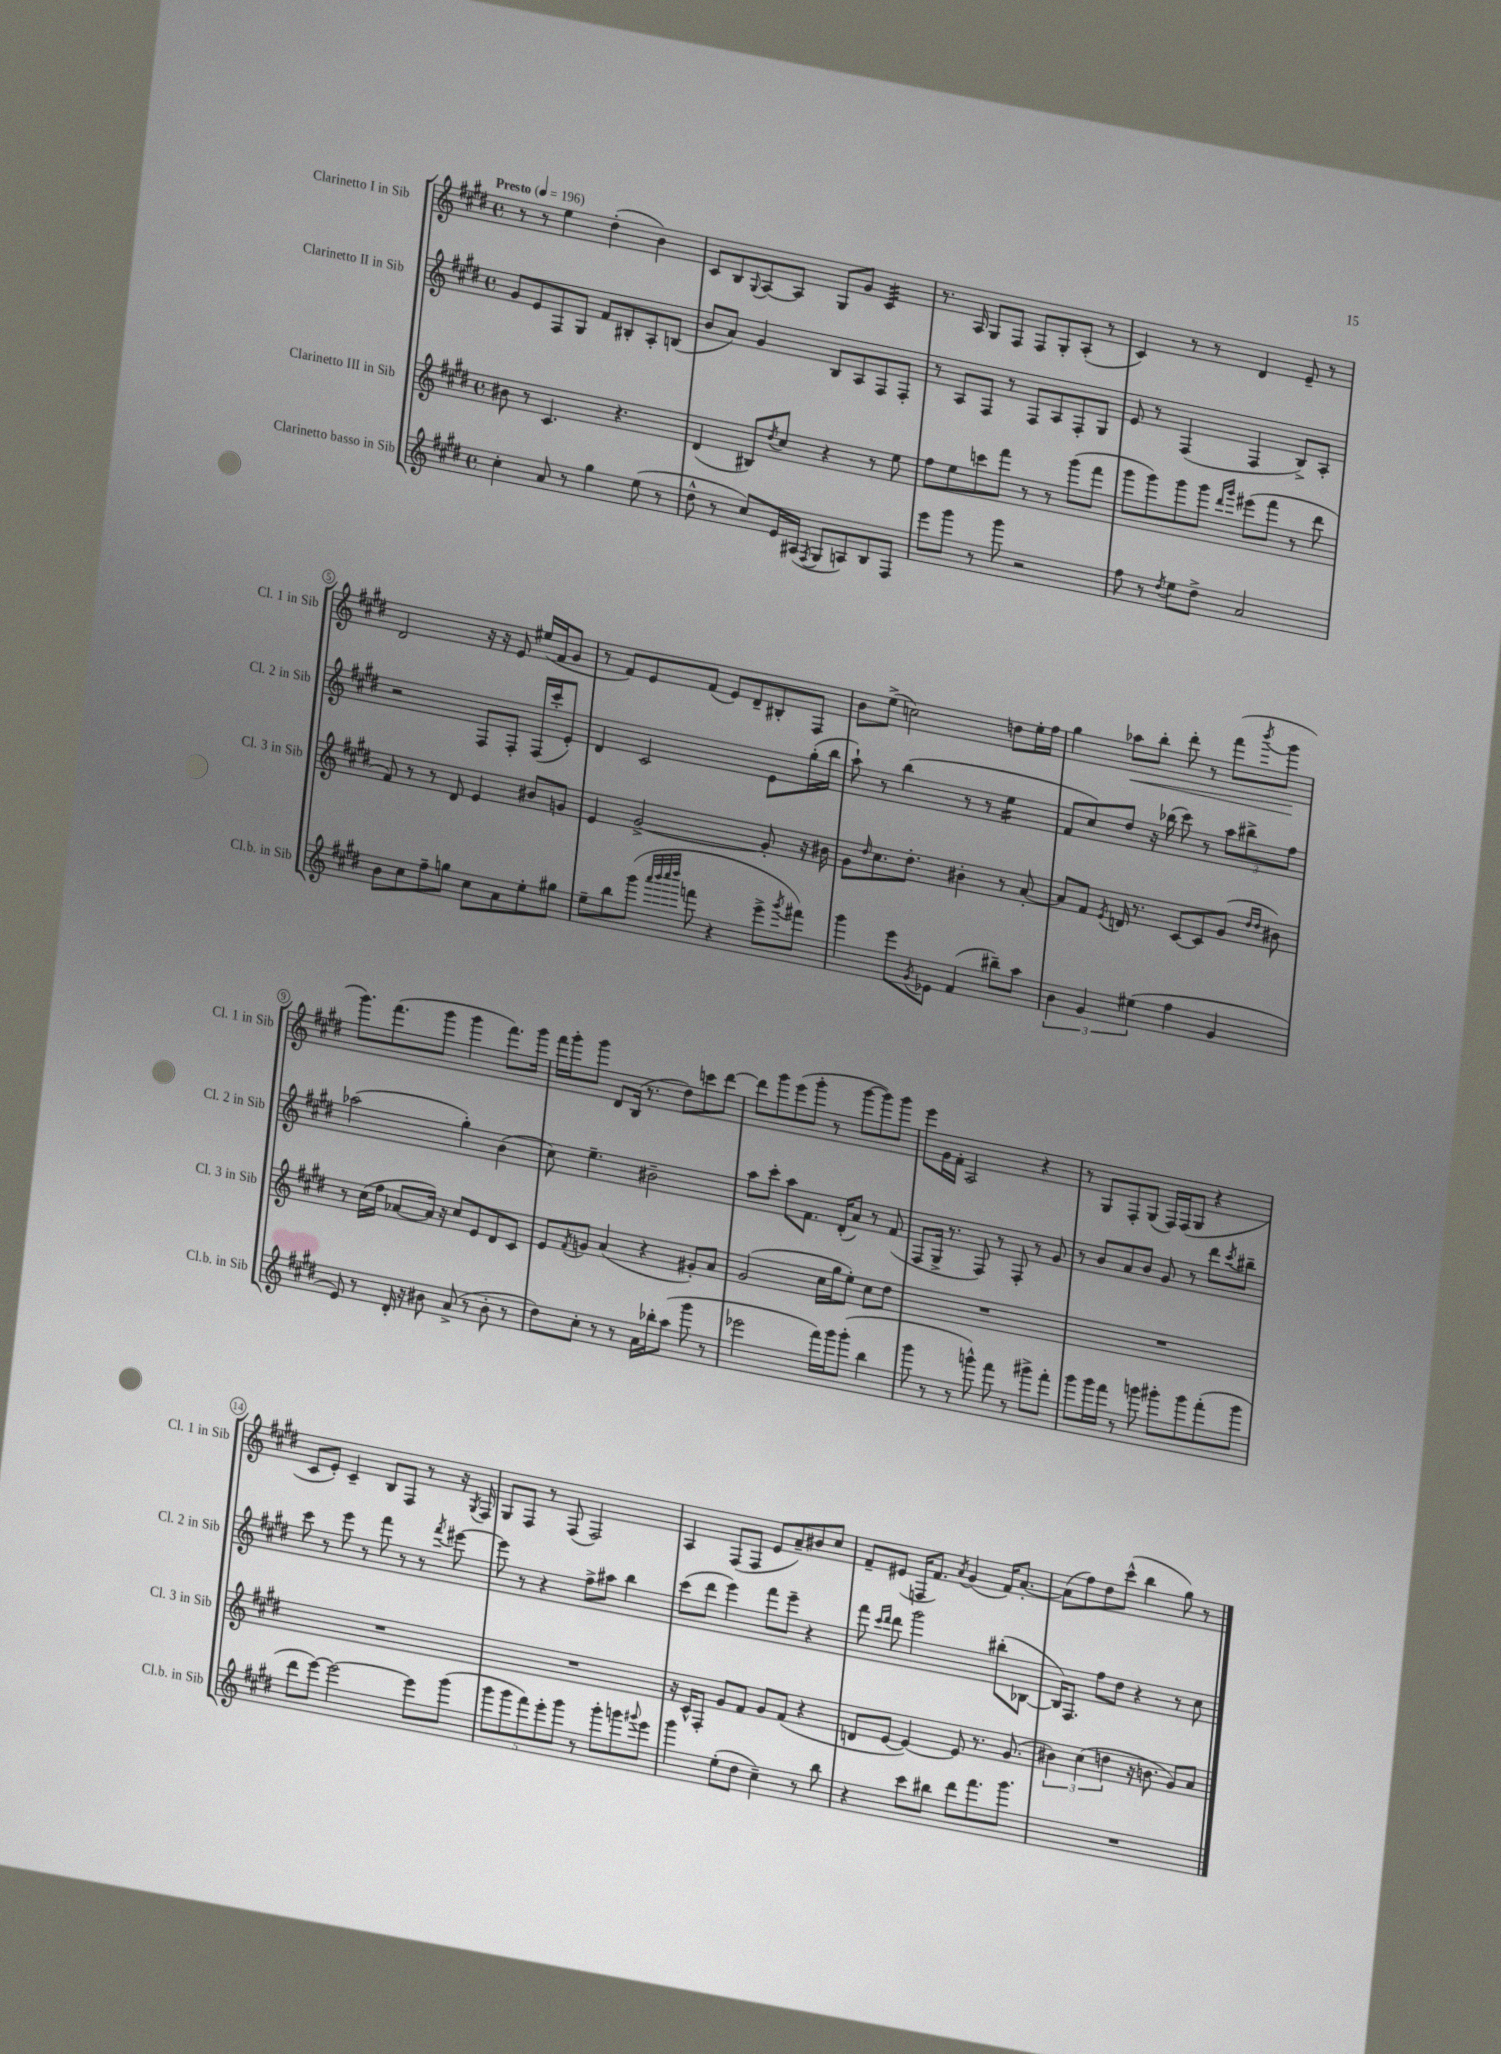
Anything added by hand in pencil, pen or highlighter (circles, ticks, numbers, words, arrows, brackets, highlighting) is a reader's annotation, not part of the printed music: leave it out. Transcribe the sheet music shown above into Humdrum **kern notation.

**kern	**kern	**kern	**kern
*staff4	*staff3	*staff2	*staff1
*clefG2	*clefG2	*clefG2	*clefG2
*k[f#c#g#d#]	*k[f#c#g#d#]	*k[f#c#g#d#]	*k[f#c#g#d#]
*M4/4	*M4/4	*M4/4	*M4/4
*met(c)	*met(c)	*met(c)	*met(c)
*MM196	*MM196	*MM196	*MM196
4cc#'	8b#	8g#	8r
.	8r	8e	8r
8a	4.c#	8F#	4ee
8r	.	8G#	.
4gg#	.	8f#	(4dd#'
.	4.r	8B#'	.
(8ee	.	8A'	4b)
8r	.	(8B	.
=	=	=	=
8dd#^^	(4d#	8b	8c#
8r	.	8a)	8B
.	.	.	8qqG#
8cc#)	8B#)	4g#	[8A
.	8qdd#	.	.
16e	8cc#	.	8A]
(16A#	.	.	.
8qF#	.	.	.
8G#	4r	8B	8G#
8A)	.	8A	8g#
8B	8r	8F#	4c#
8F#	8ee	8F#'	.
=	=	=	=
8eee	8ff#	8r	8.r
8ggg#	8ee	8A	.
.	.	.	16A
8r	8ccc	8F#	8G#
8ggg#	8fff#	8r	8F#
2r	8r	8F#	8F#
.	8r	8A	8G#'
.	(8ggg#	8F#'	(8A'
.	8fff#	8G#	8r
=	=	=	=
8ff#	8ggg#	8e	4c#)
8r	8ggg#)	8r	.
8qdd#	.	.	.
8ee	8ggg#	(4F#	8r
8dd#^	8ggg#	.	8r
.	16qqddd#	.	.
.	16qqggg#	.	.
2a	(8eee#	4F#	4d#
.	8fff#	.	.
.	8r	8B^)	8e~
.	8ddd#	8A'	8r
=	=	=	=
8b	8f#)	2r	2d#
8cc#	8r	.	.
8ff#~	8r	.	.
8gg	8d#	.	.
8cc#	4e	8F#	16r
.	.	.	16r
8a	.	8F#'	8e
8ee'	8b#	(16F#	(16ee#
.	.	16ccc#'	16f#
8gg#	8g	8e')	8g#
=	=	=	=
8ee~	4e	4d#	8r
8bb	.	.	8f#)
(8ggg#	[2g#^	2c#	8e
32qqaaa	.	.	.
32qqbbb	.	.	.
32qqcccc#	.	.	.
32qqdddd#	.	.	.
8fff	.	.	(8f#
4r	.	.	8e)
.	.	.	8d#~
8eee^	8g#']	8e	8B#'
8qggg#	.	.	.
8fff#)	16r	(16gg#'	8F#
.	16b#	16bb	.
=	=	=	=
4ggg#	8g#	8aa`)	8b
.	16qqdd#	.	.
.	8.cc#	8r	(8ee^
8eee	.	(4bb	2cc)
.	8.dd#'	.	.
8qg#	.	.	.
8e-	.	.	.
(4f#	4b#'	8r	.
.	.	8r	.
8bb#~)	8r	4ee	8dd
8aa	[8a'	.	16ee'
.	.	.	16ff#
=	=	=	=
6b	8a]	8f#	4gg#
.	8f#	8cc#)	.
6g#	.	.	.
.	8qe	.	.
.	16d	8dd#	8aa-
.	8.r	.	.
(6ee#	.	.	.
.	.	16r	8bb'
.	.	(16bb-	.
4ff#	[8c#	8ccc#)	8ddd#'
.	8c#]	8r	8r
4g#	(8g#	12aa	(8fff#
.	.	12bb#^	.
.	16qqdd#	.	.
.	16qqdd#	.	8qbbb
.	8b#)	.	8ggg#
.	.	12ff#	.
=	=	=	=
8e)	8r	(2aa-	8.ggg#)
8r	(16cc#	.	.
.	16ff#	.	(8.fff#
16d#'	[8a-	.	.
16r	.	.	.
8b#	16a-])	.	8ggg#
.	16r	.	.
(8a^	8cc#	4gg#')	4ggg#
8r	8e	.	.
8b#'	8d#	(4b	8.fff#)
8r	8c#	.	.
.	.	.	16ggg#
=	=	=	=
8dd#)	8e	8cc#)	16fff#
.	.	.	16ggg#'
.	8qf#	.	.
8cc#'	8g	4.ee~	8ggg#
8r	(4a	.	8d#
8r	.	.	(16B
.	.	.	8.r
16a	4r	2b#~	.
16bb-'	.	.	.
(8aa	.	.	8dd#)
8ggg#	8g#')	.	8ccc
8r	8a	.	[8ddd#
=	=	=	=
2eee-	(2g#	8aa	8ddd#]
.	.	8ccc#'	8ggg#
.	.	8aa	(8eee
.	.	8.f#	8ggg#'
16fff#)	16cc#	.	8r
16ggg#	16gg#	(16d#'	.
(8ggg#'	8ee')	8a)	[8ggg#
4bb	8cc#	8r	8ggg#])
.	8dd#	(8f#	8ggg#
=	=	=	=
8ggg#	1r	8F#	8eee
8r	.	16G#^	16g#
.	.	8.r	16f#'
8r	.	.	2A
8ggg^^)	.	8F#)	.
8fff#	.	8r	.
8r	.	8F#'	.
8ggg#^	.	8r	4r
8fff#'	.	8g#	.
=	=	=	=
8ggg#	1r	8r	8r
16ggg#	.	8b	8G#
16fff#	.	.	.
8r	.	8a	8F#'
8ggg	.	8b	(8G#
8ggg#'	.	8g#	16F#)
.	.	.	(16F#
8ggg#	.	8r	8G#
(8fff#'	.	8ddd#	4r
.	.	8qccc#	.
8ggg#	.	8bb#~	.
=	=	=	=
8ddd#	1r	8ccc#	8c#
[8eee)	.	8r	8e')
2eee_	.	8eee	4c#~
.	.	8r	.
.	.	8fff#	8B
.	.	8r	8F#
8eee]	.	8r	8r
.	.	8qfff#	.
(8ggg#	.	[8eee#	16r
.	.	.	8qG#
.	.	.	16F#
=	=	=	=
10ggg#	1r	8eee#]	8G#
10ggg#	.	.	.
.	.	8r	8F#
10fff#)	.	.	.
.	.	4r	8r
10eee'	.	.	.
.	.	.	(8F#
10ggg#	.	.	.
8r	.	8ff#^	2F#)
8ggg#'	.	8aa#	.
8ggg	.	4bb	.
8qqggg#	.	.	.
8eee	.	.	.
=	=	=	=
4ggg#	16r	(8ccc#	4A
.	16c#^^	.	.
.	8F#'	8ddd#	.
(8ee'	8g#	4eee)	(8F#
8dd#	8f#	.	8F#
4cc#~)	8g#	8fff#	8e
.	(8f#	8eee~	8a~)
8r	4r	4r	8b#
8bb	.	.	8cc#
=	=	=	=
4r	8d	8fff#	8f#~
.	.	16qqccc#	.
.	.	16qqddd#	.
.	[8e	8ddd#	(8e#
8ccc#	4e_)	2ggg#	16F
.	.	.	8.f#)
8bb#	.	.	.
.	.	.	8qa
8ddd#	8e]	.	(4g#
8.fff#	8.r	.	.
.	.	(8bb#'	16f#)
8.ggg#	(8.g#	.	[8.a'
.	.	[8B-	.
=	=	=	=
1r	6b#)	16B-])	(8a]
.	.	8.F#	.
.	.	.	8ff#)
.	(6cc#	.	.
.	.	8ff#	8dd#
.	6dd	.	.
.	.	8dd#	(8ccc#^^
.	16r	4r	4bb
.	8.b	.	.
.	8g#)	8r	8gg#)
.	8a	8cc#	8r
==	==	==	==
*-	*-	*-	*-
